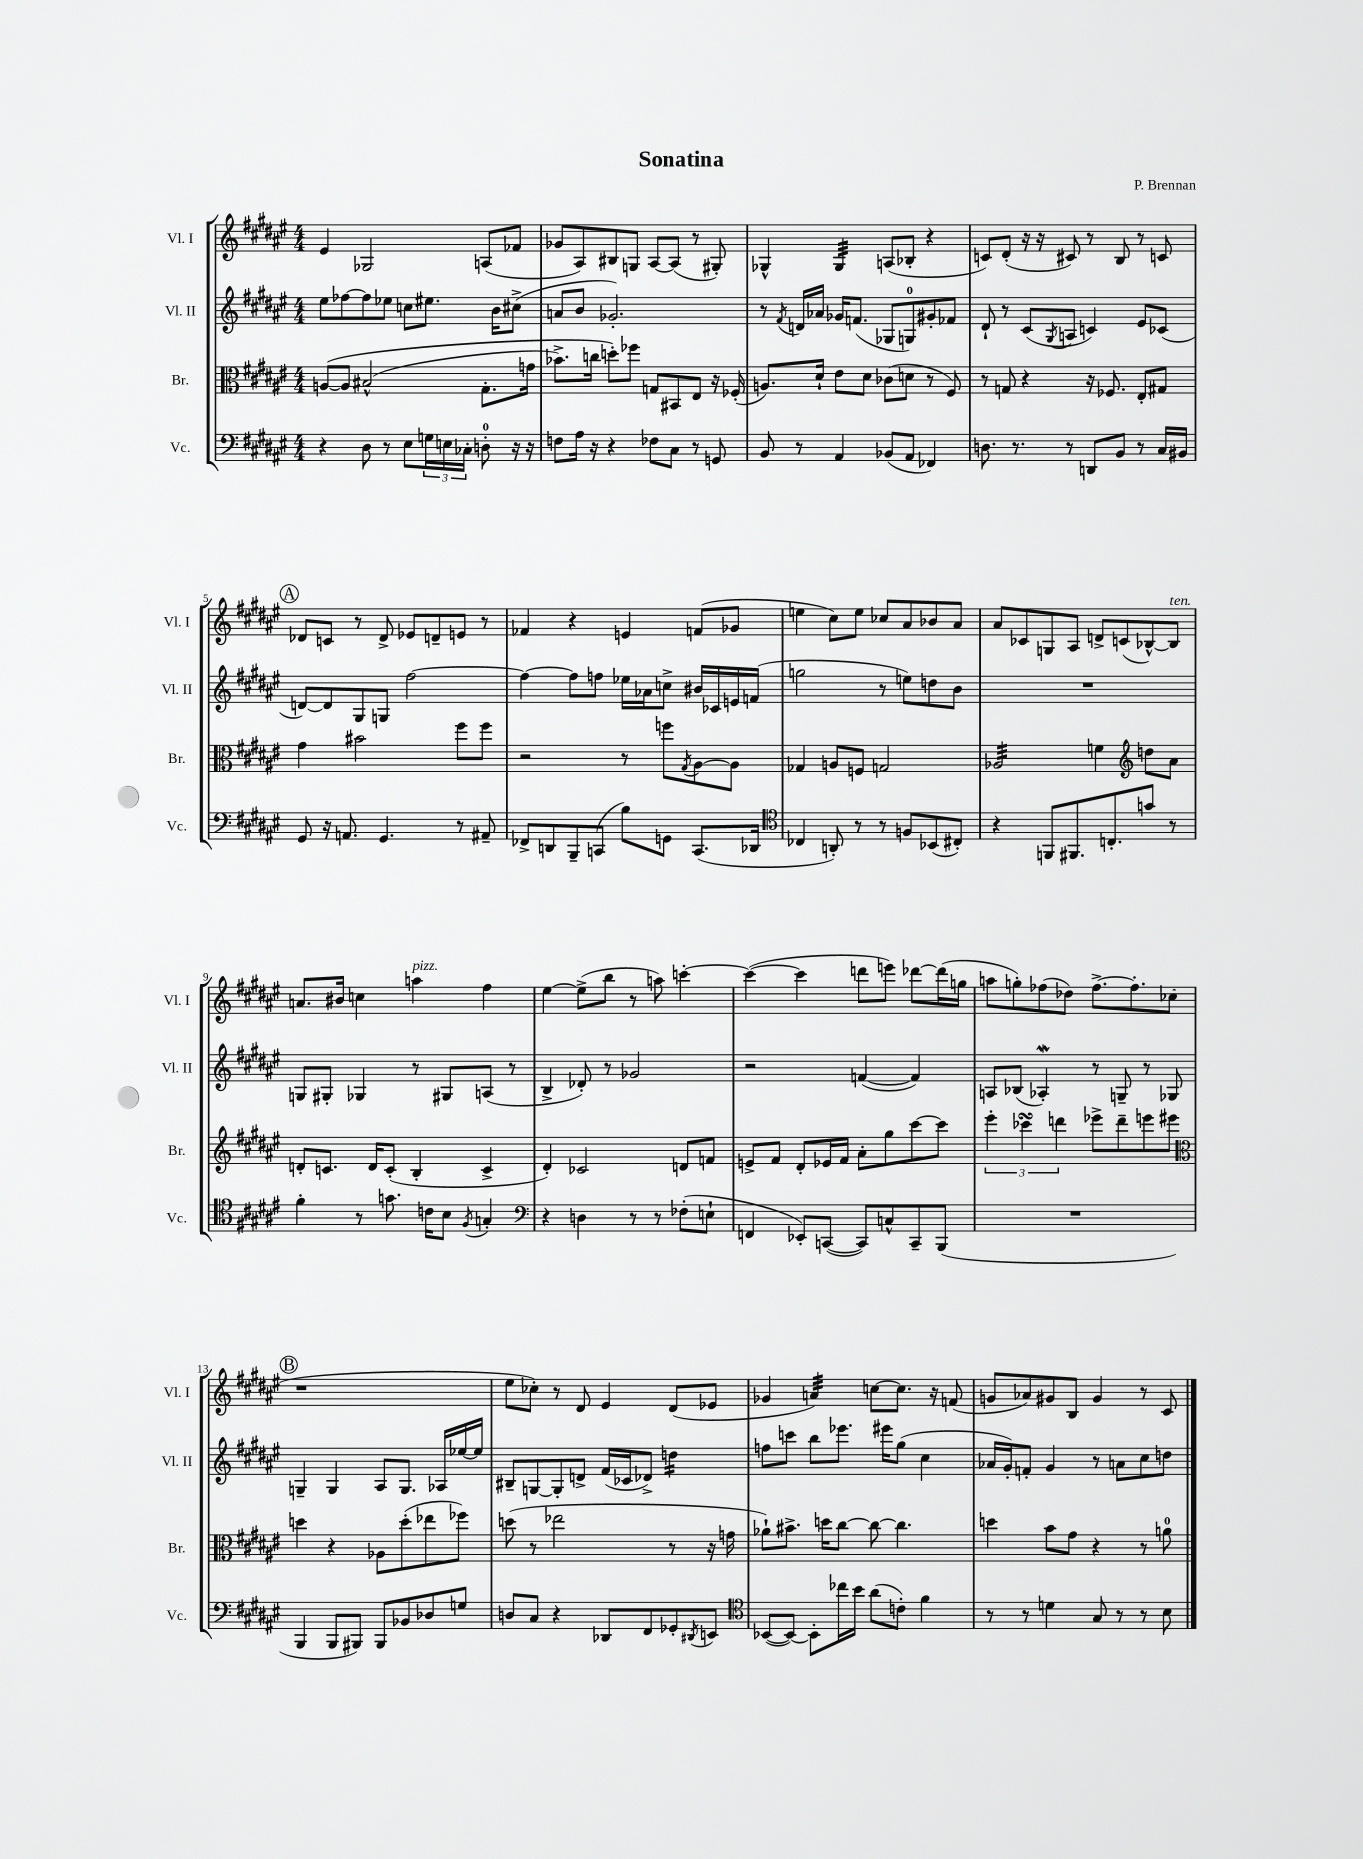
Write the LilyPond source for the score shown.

\header { title = "Sonatina" composer = "P. Brennan" }
<<
\new StaffGroup <<
\new Staff = "s0" \with { instrumentName = "Vl. I" shortInstrumentName = "Vl. I" } {
    \clef treble \key fis \major \numericTimeSignature \time 4/4
    eis'4 ges2 a8( fes'8 |
    ges'8 ais8) bis8 g8 ais8~ ais8( r8 gis8-.) |
    ges4-^ ges4:32 a8( bes8-. r4 |
    c'8) dis'8-.( r16 r16 cis'8) r8 b8 r8 c'8 |
    \mark \markup { \circle "A" } des'8 c'8 r8 des'8-> ees'8 d'8-- e'8 r8 |
    fes'4 r4 e'4 f'8( ges'8 |
    e''4 cis''8) e''8 ces''8 ais'8 bes'8 ais'8 |
    ais'8 ces'8 g8 ais8 d'8-> c'8( bes8~-^) bes8^\markup { \italic "ten." } |
    a'8. bis'16 c''4 a''4^\markup { \italic "pizz." } fis''4 |
    eis''4~ eis''8->( b''8 r8 a''8) c'''4~-. |
    c'''4~( c'''4 d'''8 e'''8) des'''8~ des'''16( g''16 |
    a''8 g''8-.) fes''8( des''8) fes''8.~-> fes''8.-. ces''8( |
    \mark \markup { \circle "B" } r1 |
    eis''8 ces''8-.) r8 dis'8 eis'4 dis'8( ees'8 |
    ges'4 a'4:32) c''8~ c''8. r16 f'8( |
    g'8 aes'8) gis'8 b8 gis'4 r8 cis'8 \bar "|." |
}
\new Staff = "s1" \with { instrumentName = "Vl. II" shortInstrumentName = "Vl. II" } {
    \clef treble \key fis \major \numericTimeSignature \time 4/4
    eis''8 fes''8~ fes''8 ees''8 c''8 eis''8. b'16 cis''8->( |
    a'8 b'8 ges'2.-.) |
    r8 \acciaccatura { fis'8 } d'16 aes'16 ges'16 f'8.( ges8 g8-0) gis'8-. fes'8 |
    dis'8-! r8 cis'8( \acciaccatura { gis8 } a8 c'4) eis'8 ces'8( |
    \mark \markup { \circle "A" } d'8~) d'8 gis8 g8 fis''2~ |
    fis''4~ fis''8 f''8 ees''16 aes'16 c''8-> bis'16 ces'16 e'16 f'16( |
    g''2 r8 e''8) d''8 b'8 |
    R1 |
    g8 gis8-. ges4 r8 gis8 a8( r8 |
    b4-> des'8-.) r8 ges'2 |
    r2 f'4~( f'4) |
    a8 bes8( aes4-.\mordent) r8 g8-- r8 ges8 |
    \mark \markup { \circle "B" } g4-- g4 ais8 g8. aes16 ees''16~ ees''16 |
    bis8-- g8~ g8-. d'8-> fis'16( ces'16 des'8->) d''4:16 |
    f''8 c'''8 b''8 ees'''8. eis'''16 gis''8( cis''4 |
    aes'16 gis'16-.) f'8-. gis'4 r8 a'8 cis''8 d''8 \bar "|." |
}
\new Staff = "s2" \with { instrumentName = "Br." shortInstrumentName = "Br." } {
    \clef alto \key fis \major \numericTimeSignature \time 4/4
    a8~\( a8 bis2-^( gis8.-. g'16 |
    bes'8.->) c''16 d''8-.\) fes''8 g8 bis,8 eis8 r16 fes16-.( |
    a8.) dis'16-! eis'8 dis'8 ces'8( d'8 r8 fis8) |
    r8 g8 r4 r16 fes8. eis8-. gis8 |
    \mark \markup { \circle "A" } gis'4 bis'2 fis''8 fis''8 |
    r2 r8 f''8 \acciaccatura { gis8 } ais8~ ais8 |
    ges4 a8 f8 g2 |
    aes2:32 f'4 \clef treble d''8 ais'8 |
    d'8-. c'8. d'16 c'8-.( b4-. c'4-> |
    dis'4-.) ces'2 d'8 f'8 |
    e'8-> fis'8 dis'8-. ees'16 fis'16 ais'8-. gis''8 cis'''8~ cis'''8 |
    \tuplet 3/2 { eis'''4-. ces'''4\turn d'''4 } ees'''8-> d'''8-- e'''8 eis'''8 |
    \mark \markup { \circle "B" } \clef alto d''4 r4 aes8 d''8-.( ees''8 fes''8) |
    d''8( r8 ees''2 r8 r16 g'16 |
    aes'8-!) bis'8.-> d''16 cis''8~ cis''8~ cis''4. |
    d''4 b'8 gis'8 r4 r8 a'8-0 \bar "|." |
}
\new Staff = "s3" \with { instrumentName = "Vc." shortInstrumentName = "Vc." } {
    \clef bass \key fis \major \numericTimeSignature \time 4/4
    r4 dis8 r8 eis8 \tuplet 3/2 { g16 e16 ces16-. } d8-0-. r16 r16 |
    f8 ais16 r16 r4 fes8 cis8 r8 g,8 |
    b,8 r8 ais,4 bes,8( ais,8 fes,4) |
    d8. r8. r8 d,8 b,8 r8 cis16 bis,16 |
    \mark \markup { \circle "A" } gis,8 r16 a,8. gis,4. r8 ais,8-- |
    fes,8-> d,8 b,,8-- c,8( b8) g,8 c,8.( des,16 |
    \clef tenor ces4 a,8-.) r8 r8 f8 bes,8( cis8-.) |
    r4 f,8 fis,8. c8.-. g'8 r8 |
    fis'4-. r8 g'8. c'16 b8 \acciaccatura { fis8 } g4-. |
    \clef bass r4 d4 r8 r8 fes8-.( e8-! |
    f,4 ees,8-.) c,8~( c,8) c8-^ c,8-- b,,8( |
    R1 |
    \mark \markup { \circle "B" } b,,4 b,,8 bis,,8) bis,,8 bes,8 des8 g8 |
    d8 cis8 r4 des,8 fis,8 ges,8-. \acciaccatura { dis,8 } e,8 |
    \clef tenor bes,8~( bes,8~) bes,8-. ces''16 b'16 ais'8( c'8-.) fis'4 |
    r8 r8 d'4 gis8 r8 r8 b8 \bar "|." |
}
>>
>>
